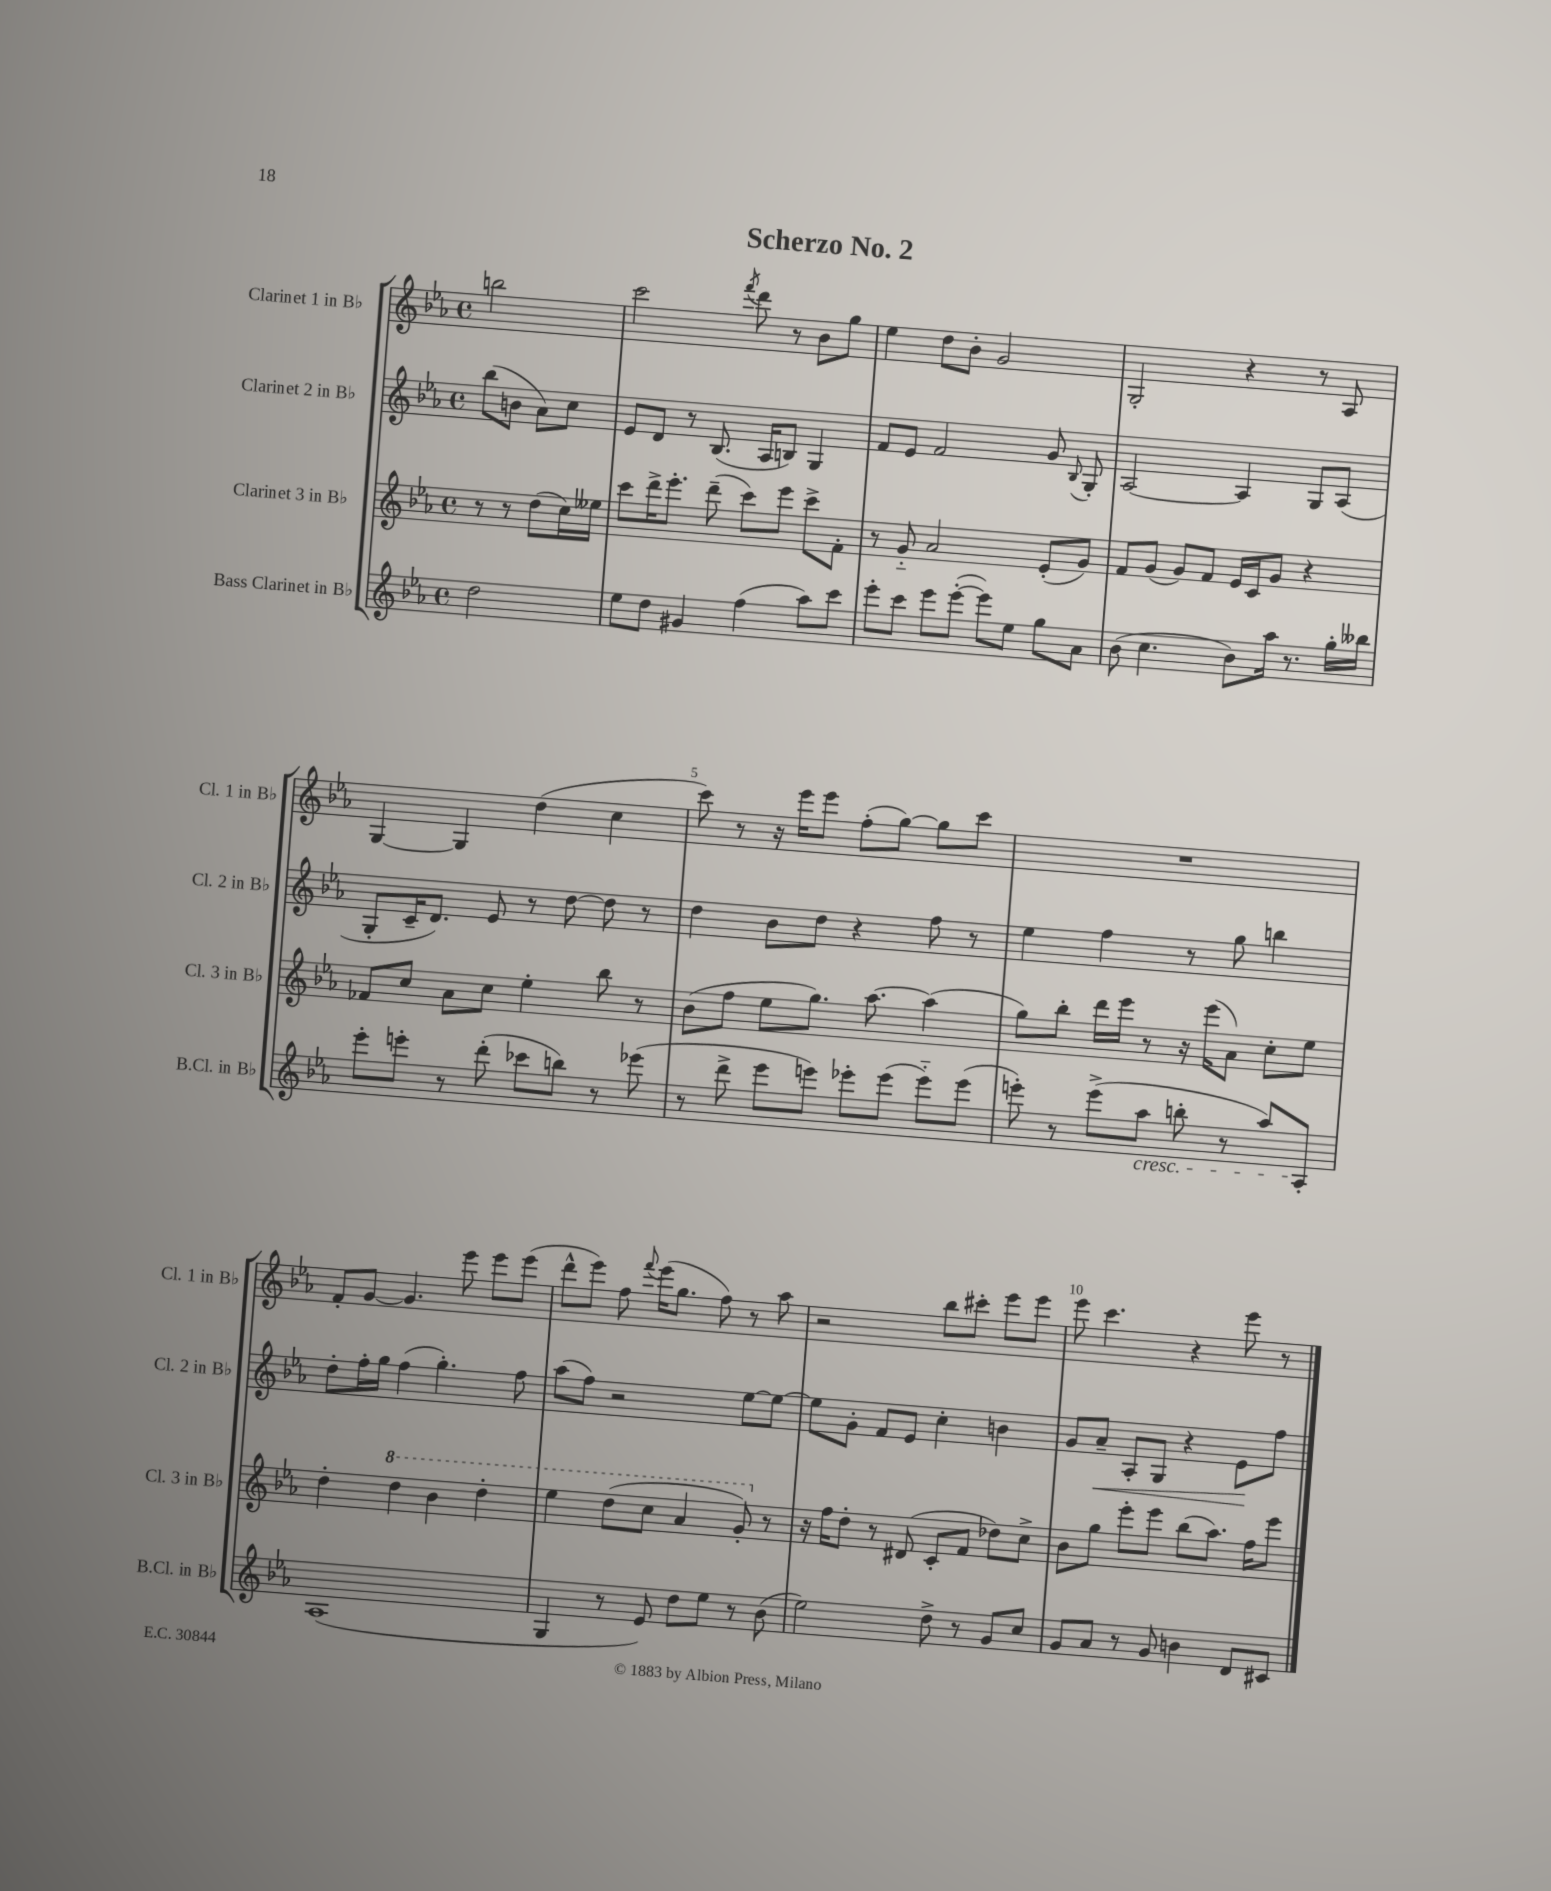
\header { title = "Scherzo No. 2" }
<<
\new StaffGroup <<
\new Staff = "s0" \with { instrumentName = "Clarinet 1 in Bb" shortInstrumentName = "Cl. 1 in Bb" } {
    \clef treble \key ees \major \defaultTimeSignature \time 4/4 \partial 2
    \autoBeamOff b''2 |
    c'''2 \acciaccatura { f'''8 } d'''8 r8 bes'8[ g''8] |
    ees''4 d''8[ bes'8]-. g'2 |
    g2-. r4 r8 aes8 |
    g4~ g4 d''4( c''4 |
    c'''8) r8 r16 ees'''16[ ees'''8] f''8[-.( g''8]~) g''8[ c'''8] |
    R1 |
    f'8[-. g'8]~ g'4. ees'''8 ees'''8[ ees'''8]( |
    d'''8[-^ ees'''8]) f''8 \appoggiatura { f'''8 } ees'''16[( g''8.] f''8) r8 aes''8 |
    r2 bes''8[ cis'''8]-. ees'''8[ ees'''8] |
    ees'''8 c'''4. r4 ees'''8 r8 \bar "|." |
}
\new Staff = "s1" \with { instrumentName = "Clarinet 2 in Bb" shortInstrumentName = "Cl. 2 in Bb" } {
    \clef treble \key ees \major \defaultTimeSignature \time 4/4 \partial 2
    \autoBeamOff bes''8[( b'8] aes'8[) c''8] |
    ees'8[ d'8] r8 bes8.( aes16[ b8]) g4 |
    f'8[ ees'8] f'2 g'8 \appoggiatura { bes8 } g8-. |
    aes2~ aes4 g8[ aes8]( |
    g8[-. c'16-- d'8.]) ees'8 r8 d''8~ d''8 r8 |
    d''4 bes'8[ d''8] r4 f''8 r8 |
    ees''4 f''4 r8 g''8 b''4 |
    d''8[-. f''16-. g''16] f''4( g''4.-.) f''8 |
    aes''8[( f''8]) r2 ees''8[~ ees''8]~ |
    ees''8[ g'8]-. f'8[ ees'8] c''4-. b'4 |
    g'8[ aes'8]--\< aes8[-. g8] r4 ees'8[\! f''8] \bar "|." |
}
\new Staff = "s2" \with { instrumentName = "Clarinet 3 in Bb" shortInstrumentName = "Cl. 3 in Bb" } {
    \clef treble \key ees \major \defaultTimeSignature \time 4/4 \partial 2
    \autoBeamOff r8 r8 d''8[( c''16) eeses''16] |
    c'''8[ d'''16-> ees'''8.]-. d'''8--( c'''8[) ees'''8] c'''8[-> f'8]-. |
    r8 g'8-_ aes'2 ees'8[-.( g'8]) |
    f'8[ g'8]( g'8[) f'8] ees'16[ c'16 g'8] r4 |
    fes'8[ c''8] aes'8[ c''8] ees''4-. bes''8 r8 |
    bes'8[( f''8] ees''8[ g''8.]) aes''8.~ aes''4( |
    g''8[) bes''8]-. d'''16[ ees'''16] r8 r16 ees'''16[( aes'8]) c''8[-. ees''8] |
    d''4-. \ottava #1 d'''4 bes''4 d'''4-. |
    ees'''4 d'''8[( c'''8] aes''4 g''8-.) \ottava #0 r8 |
    r16 f''16[ d''8]-. r8 dis'8( c'8[-. f'8] des''8[) c''8]-> |
    bes'8[ g''8] ees'''8[-. ees'''8] bes''8[( aes''8.]) f''16[ ees'''8] \bar "|." |
}
\new Staff = "s3" \with { instrumentName = "Bass Clarinet in Bb" shortInstrumentName = "B.Cl. in Bb" } {
    \clef treble \key ees \major \defaultTimeSignature \time 4/4 \partial 2
    \autoBeamOff d''2 |
    ees''8[ d''8] gis'4 f''4( aes''8[) c'''8] |
    ees'''8[-. c'''8] ees'''8[ ees'''8]~-.( ees'''8[) ees''8] g''8[ aes'8] |
    bes'8( c''4. bes'8[) aes''16] r8. g''16[-. beses''16] |
    ees'''8[-. e'''8]-. r8 d'''8-.( ces'''8[ b''8]) r8 ees'''8( |
    r8 d'''8-> ees'''8[ e'''8]) ees'''8[-. ees'''8]( ees'''8[-_) ees'''8]( |
    e'''8-.) r8 e'''8[->( aes''8]\cresc b''8-. r8 aes''8[) aes8]-.\! |
    aes1( |
    g4 r8 ees'8) d''8[ ees''8] r8 bes'8( |
    ees''2) d''8-> r8 g'8[ c''8] |
    g'8[ aes'8] r8 g'8 b'4 d'8[ cis'8] \bar "|." |
}
>>
>>
\layout { \context { \Score \override BarNumber.break-visibility = ##(#f #t #t) barNumberVisibility = #(every-nth-bar-number-visible 5) } }
